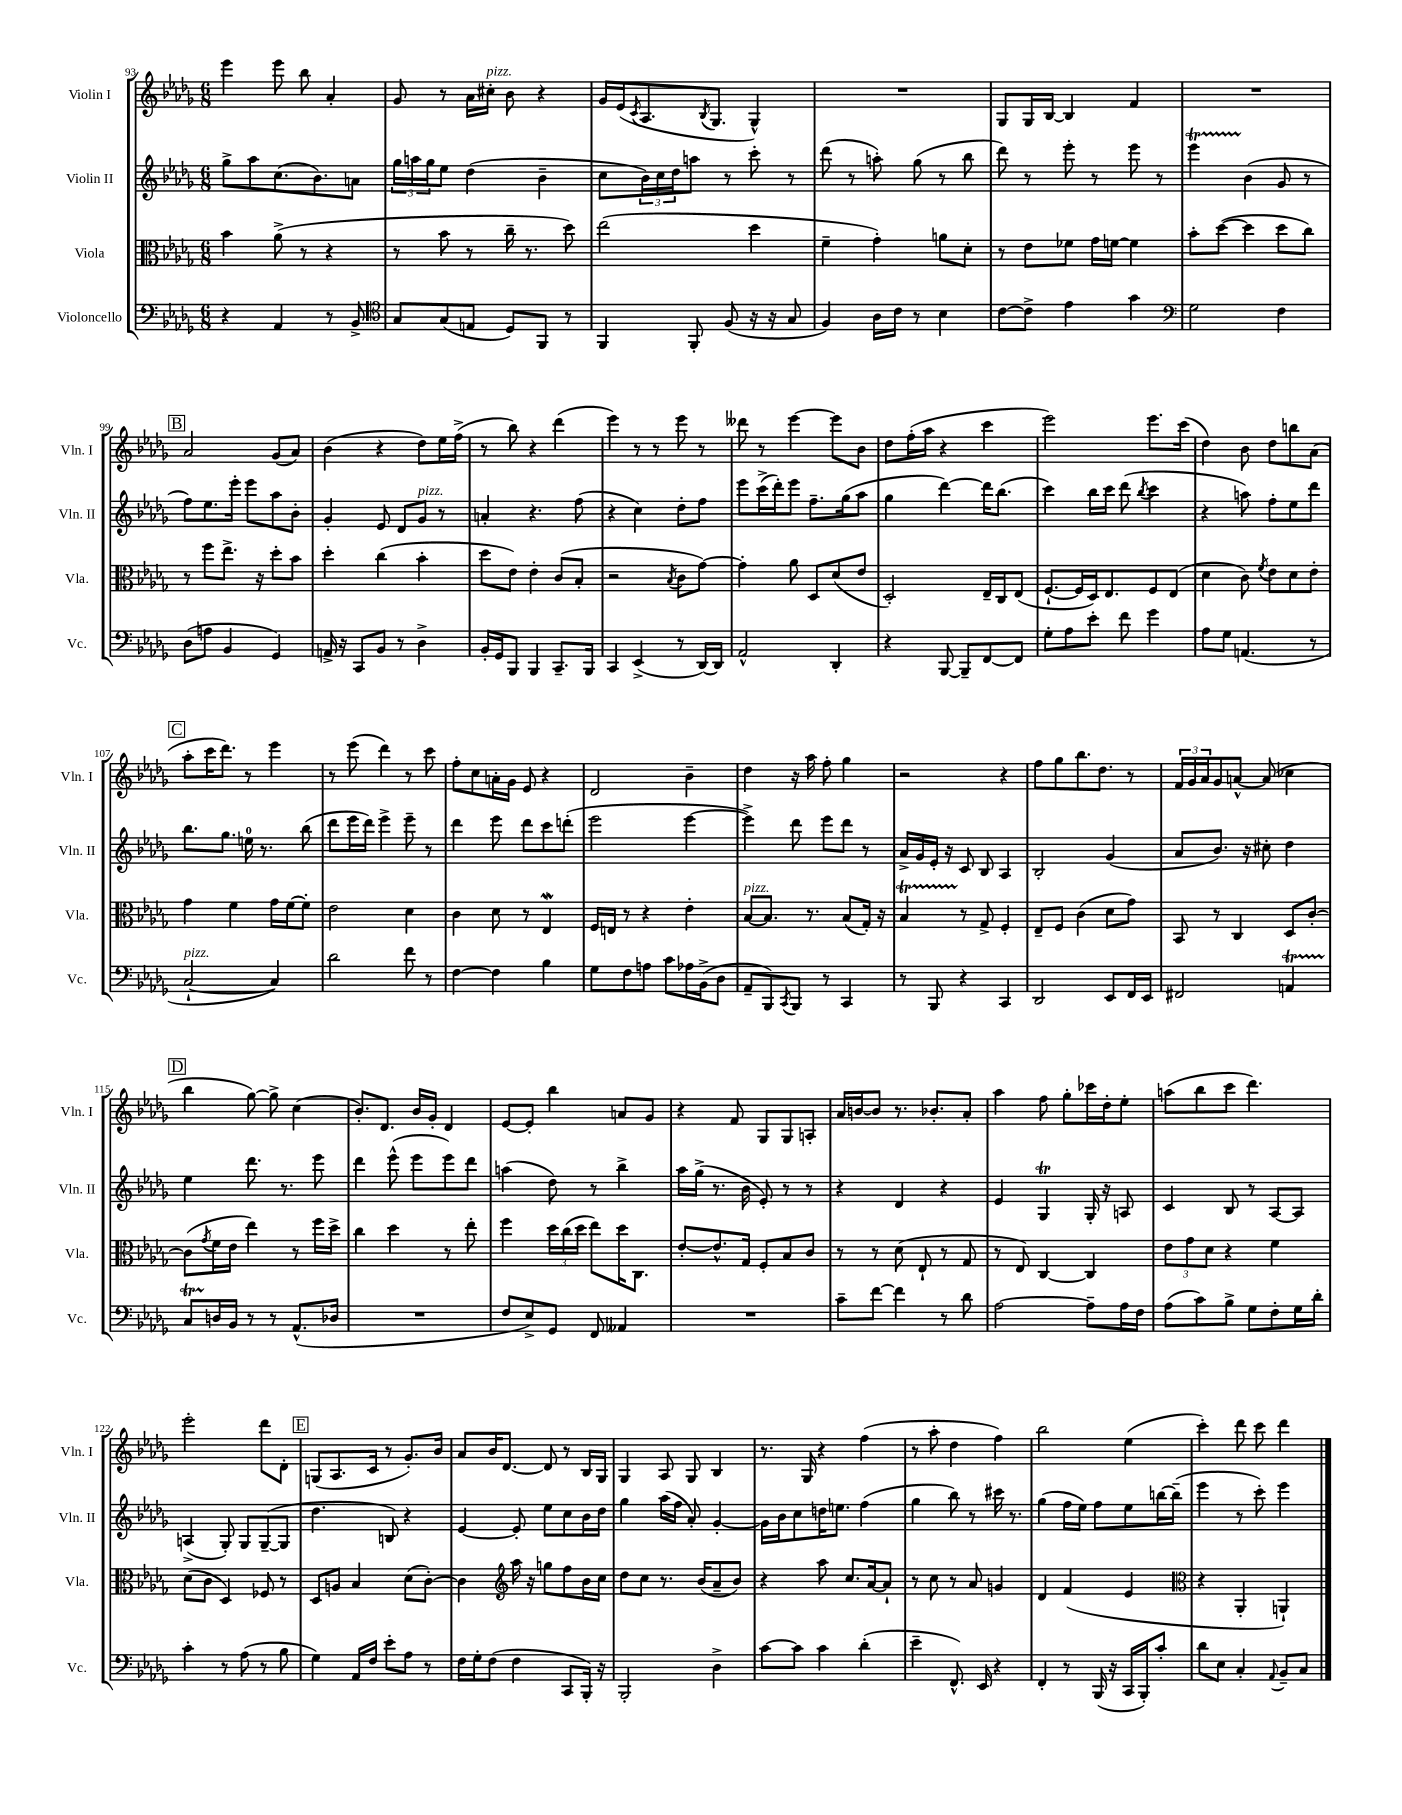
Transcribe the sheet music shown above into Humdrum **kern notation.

**kern	**kern	**kern	**kern
*part4	*part3	*part2	*part1
*staff4	*staff3	*staff2	*staff1
*I"Violoncello	*I"Viola	*I"Violin II	*I"Violin I
*I'Vc.	*I'Vla.	*I'Vln. II	*I'Vln. I
*clefF4	*clefC3	*clefG2	*clefG2
*k[b-e-a-d-g-]	*k[b-e-a-d-g-]	*k[b-e-a-d-g-]	*k[b-e-a-d-g-]
*M6/8	*M6/8	*M6/8	*M6/8
=93	=93	=93	=93
4r	4b-\	8gg-^\L	4eee-\
.	.	8aa-\	.
4AA-/	(8a-^\	(8.cc\	8eee-\
.	8r	.	8bb-\
.	.	8.b-\)	.
8r	4r	.	4a-'/
8BB-^/	.	8an\J	.
=94	=94	=94	=94
*clefC4	*	*	*
8G-/L	8r	24gg-\LL	8g-/
.	.	24aan\	.
.	.	24gg-\J	.
(8G-/	8b-\	8ee-\J	8r
8En/J	8r	(4dd-\	16a-\LL
!	!	!	!LO:TX:a:i:t=pizz.
.	.	.	16cc#X'\JJ
8D-/L)	16cc~\	.	8b-\
.	8.r	.	.
8FF/J	.	4b-~\	4r
8r	8dd-\)	.	.
=95	=95	=95	=95
4FF/	(2ee-\	8cc\L	16g-/LL
.	.	.	(16e-/J
.	.	.	8qc/
.	.	24b-\L)	8.A-/
.	.	24cc\	.
.	.	24dd-\J	.
8FF'/	.	8aan\J	.
.	.	.	8qB-/
.	.	.	8.G-/J
(8F/	.	8r	.
16r	4dd-\	8ccc'\	4G-^^/)
16r	.	.	.
8G-/	.	8r	.
=96	=96	=96	=96
4F/)	4f~\	(8ddd-\	2.r
.	.	8r	.
16A-\LL	4g-'\)	8aan'\)	.
16c\JJ	.	.	.
8r	.	(8gg-\	.
4B-\	8an\L	8r	.
.	8d-'\J	8bb-\	.
=97	=97	=97	=97
[8c\L	8r	8ddd-\)	8G-/L
8c^\J]	8e-\L	8r	16G-/L
.	.	.	[16B-/JJ
4e-\	8f-X\J	8eee-'\	4B-/]
.	16g-\LL	8r	.
.	[16fn\JJ	.	.
4g-\	4f\]	8eee-\	4f/
.	.	8r	.
=98	=98	=98	=98
*clefF4	*	*	*
2G-\	8b-'\L	4eee-T\	2.r
.	([8dd-\J	.	.
.	4dd-\]	(4b-\	.
4F\	8dd-\L	8g-/	.
.	8cc\J)	8r	.
!!LO:LB:g=z
!!LO:REH:place=s1:t=B
=99	=99	=99	=99
(8D-\L	8r	8ff\L)	2a-/
8An\J	8ff\L	8.ee-\	.
4BB-/	8.ee-^\J	.	.
.	.	16eee-'\Jk	.
.	.	8eee-\L	.
.	16r	.	.
4GG-/)	8dd-'\L	8aa-\	(8g-/L
.	8b-\J	8b-'\J	8a-/J)
=100	=100	=100	=100
16AAn^/	4dd-'\	4g-'/	(4b-\
16r	.	.	.
8CC/L	.	.	.
8BB-/J	(4cc\	8e-/	4r
8r	.	8d-/L	.
!	!	!LO:TX:a:i:t=pizz.	!
4D-^\	4b-'\	8g-/J	8dd-\L)
.	.	8r	16ee-\L
.	.	.	(16ff^\JJ
=101	=101	=101	=101
16BB-'/LL	8dd-\L	4an'/	8r
16GG-/J	.	.	.
8BBB-/J	8e-\J)	.	8bb-\)
4BBB-/	4e-'\	4.r	4r
8.CC~/L	(8c/L	.	(4ddd-\
.	8B-'/J	(8ff\	.
16BBB-/Jk	.	.	.
=102	=102	=102	=102
4CC/	2r	4r	4eee-\)
(4EE-^/	.	4cc\)	8r
.	.	.	8r
.	8qB-/	.	.
8r	8c\L	8dd-'\L	8eee-\
[16DD-/LL)	[8g-\J)	8ff\J	8r
16DD-/JJ]	.	.	.
=103	=103	=103	=103
2AA-^^/	4g-'\]	8eee-\L	8ddd--X\
.	.	(16ccc^\L	8r
.	.	16ddd-'\J)	.
.	8a-\	8eee-\J	[4eee-\
.	8D-/L	8.ff~\L	.
4DD-'/	(8d-/	.	8eee-\L]
.	.	(16gg-\k	.
.	8e-/J	8aa-\J	8b-\J
=104	=104	=104	=104
4r	2D-'/)	4gg-\	8dd-\L
.	.	.	(16ff'\L
.	.	.	16aa-\JJ
[8BBB-/	.	[4ddd-\)	4r
8BBB-~/L]	.	.	.
[8FF/	16E-~/LL	16ddd-\KL]	4ccc\
.	16C/J	(8.bb-\J	.
8FF/J]	(8E-/J	.	.
=105	=105	=105	=105
8G-'\L	[8.F`/L	4ccc\)	2eee-\)
8A-\	.	.	.
.	16F/L]	.	.
8e-'\J	16D-/J)	16bb-\LL	.
.	8.E-/	16ccc\JJ	.
8f\	.	(8ddd-\	.
.	.	8qbb-/	.
4g-\	8F/	4ccc\	8.eee-\L
.	(8E-/J	.	.
.	.	.	(16ccc\Jk
=106	=106	=106	=106
8A-\L	4d-\	4r	4dd-\)
8G-\J	.	.	.
(4.AAn/	8c\)	8aan\)	8b-\
.	8qf/	.	.
.	8e-\L	8ff'\L	8dd-\L
.	8d-\	8ee-\	8bbn\
8r	8e-'\J	8ddd-\J	(8a-\J
!!LO:LB:g=z
!!LO:REH:place=s1:t=C
=107	=107	=107	=107
!LO:TX:a:i:t=pizz.	!	!	!
[2C`/	4g-\	8.bb-\L	8aa-'\L
.	.	.	16ccc\K
.	.	8.gg-\J	8.ddd-\J)
.	4f\	.	.
.	.	16een\	8r
.	.	8.r	.
4C/])	16g-\LL	.	4eee-\
.	[16f\J	.	.
.	8f'\J]	(8bb-\	.
=108	=108	=108	=108
2d-\	2e-\	8ddd-\L	8r
.	.	16eee-\L	(8eee-\
.	.	16ddd-\JJ)	.
.	.	4eee-^\	4ddd-\)
8f\	4d-\	8eee-~\	8r
8r	.	8r	8ccc\
=109	=109	=109	=109
[4F\	4c\	4ddd-\	8ff'\L
.	.	.	8cc\
4F\]	8d-\	8eee-\	16an'\L
.	.	.	16g-\JJ
.	8r	8ddd-\L	8e-/
4B-\	4E-W/	8ccc\	4r
.	.	(8dddn'\J	.
=110	=110	=110	=110
8G-\L	16F/LL	2eee-\	2d-/
.	16En/JJ	.	.
8F\	8r	.	.
8An\J	4r	.	.
8c\L	.	.	.
16A-X\L	4e-'\	[4eee-\	4b-~\
(16BB-^\J	.	.	.
8D-\J	.	.	.
=111	=111	=111	=111
!	!LO:TX:a:i:t=pizz.	!	!
8AA-~/L	[8B-/L	4eee-^\])	4dd-\
8BBB-/)	8.B-/J]	.	.
8qCC/	.	.	.
8BBB-/J	.	8ddd-\	16r
.	8.r	.	16aa-\
8r	.	8eee-\L	8ff'\
4CC/	(8B-/L	8ddd-\J	4gg-\
.	16G-'/Jk)	8r	.
.	16r	.	.
=112	=112	=112	=112
8r	4B-T/	16a-^/LL	2r
.	.	16g-/	.
8BBB-/	.	16e-'/JJ	.
.	.	16r	.
4r	8r	8c/	.
.	8G-^/	8B-/	.
4CC/	4F'/	4A-/	4r
=113	=113	=113	=113
2DD-/	8E-~/L	2B-'/	8ff\L
.	8F/J	.	8gg-\
.	(4c\	.	8.bb-\
.	.	.	8.dd-\J
8EE-/L	8d-\L	(4g-/	.
16FF/L	8g-\J)	.	8r
16EE-/JJ	.	.	.
=114	=114	=114	=114
2FF#X/	8BB-/	8a-/L	24f/LL
.	.	.	24g-/
.	.	.	24a-/J
.	8r	8.b-/J)	8g-/
.	4C/	.	[8an^^/J
.	.	16r	.
.	.	8cc#X'\	(8a/]
4AAnt/	8D-/L	4dd-\	4cc-X\
.	[8c'/J	.	.
!!LO:LB:g=z
!!LO:REH:place=s1:t=D
=115	=115	=115	=115
8CTTT/L	(8c\L]	4ee-\	4bb-\
.	8qg-/	.	.
16Dn/L	16f\L	.	.
16BB-/JJ	16e-\JJ	.	.
8r	4ee-\)	8.ddd-\	[8gg-\)
8r	.	.	8gg-^\]
.	.	8.r	.
(8.AA-^^/L	8r	.	(4cc\
.	16ff\LL	8eee-\	.
16D-X/Jk	16dd-^\JJ	.	.
=116	=116	=116	=116
2.r	4cc\	4ddd-\	8.b-'/L)
.	.	.	8.d-/J
.	4dd-\	(8eee-^^\	.
.	.	8eee-\L	16b-/LL
.	.	.	16g-'/JJ
.	8r	8eee-\)	4d-/
.	8ee-'\	8ddd-\J	.
=117	=117	=117	=117
8F/L	4ff\	(4aan\	[8e-/L
8E-^/)	.	.	8e-'/J]
8GG-/J	24dd-\LL	8dd-\)	4bb-\
.	(24cc\	.	.
.	24dd-\JJ	.	.
8FF/	8ee-\L)	8r	.
4AA--X/	16dd-\K	4bb-^\	8an/L
.	8.C\J	.	.
.	.	.	8g-/J
=118	=118	=118	=118
2.r	[8e-'/L	16aa-\LL	4r
.	.	(16gg-^\JJ	.
.	8.e-^^/]	8.r	.
.	.	.	8f/
.	16G-/Jk	16b-\	.
.	8F'/L	8e-'/)	8G-/L
.	8B-/	8r	8G-/
.	8c/J	8r	8An'/J
=119	=119	=119	=119
8c~\L	8r	4r	16a-/LL
.	.	.	[16bn/J
[8f\J	8r	.	8b/J]
4f\]	(8d-\	4d-/	8.r
.	8E-`/	.	.
.	.	.	8.b-X'/L
8r	8r	4r	.
8d-\	8G-/	.	8a-'/J
=120	=120	=120	=120
[2A-\	8r	4e-/	4aa-\
.	8E-/)	.	.
.	[4C/	4G-T/	8ff\
.	.	.	8gg-'\L
8A-~\L]	4C/]	16G-'/	16ccc-X\L
.	.	16r	16dd-'\J
16A-\L	.	8An/	8ee-'\J
16F\JJ	.	.	.
=121	=121	=121	=121
(8A-\L	12e-\L	4c/	(8aan\L
.	12g-\	.	.
8c\)	.	.	8bb-\
.	12d-\J	.	.
8B-^\J	4r	8B-/	8ccc\J
8G-\L	.	8r	4.ddd-\)
8F'\	4f\	[8A-/L	.
16G-\L	.	8A-/J]	.
16d-'\JJ	.	.	.
!!LO:LB:g=z
=122	=122	=122	=122
4c'\	(8d-\L	(4An^/	2eee-'\
.	8c\J	.	.
8r	4D-/)	8G-'/)	.
(8A-\	.	8G-/L	.
8r	8F-X/	([8G-~/	8ddd-\L
8B-\	8r	8G-/J]	8d-'\J
!!LO:REH:place=s1:t=E
=123	=123	=123	=123
4G-\)	8D-/L	4.dd-\	(8Gn/L
.	8An/J	.	8.A-/
16AA-/LL	4B-/	.	.
16F/JJ	.	.	16c/Jk
8e-'\L	.	8Bn/)	8r
8A-\J	(8d-\L	4r	8.g-'/L)
8r	[8c'\J)	.	.
.	.	.	16b-/Jk
=124	=124	=124	=124
16F\LL	4c\]	[4e-/	8a-/L
16G-'\J	.	.	.
(8F\J	.	.	16b-/K
.	.	.	[8.d-/J
*	*clefG2	*	*
4F\	16aa-\	8e-'/]	.
.	16r	.	.
.	8ggn\L	8ee-\L	8d-/]
8CC/L	8ff\	8cc\	8r
16BBB-'/Jk)	16b-\L	16b-\L	16B-/LL
16r	16cc\JJ	16dd-\JJ	16G-/JJ
=125	=125	=125	=125
2BBB-'/	8dd-\L	4gg-\	4G-/
.	8cc\J	.	.
.	8.r	(16aa-\LL	8A-/
.	.	16ff\JJ	.
.	.	8a-'/)	8G-/
.	(16b-/KL	.	.
4D-^\	8a-~/	[4g-'/	4B-/
.	8b-/J)	.	.
=126	=126	=126	=126
[8c\L	4r	16g-\LL]	8.r
.	.	16b-\J	.
8c\J]	.	8cc\	.
.	.	.	16G-/
4c\	8aa-\	16ddn\K	4r
.	.	8.een\J	.
.	8.cc/L	.	.
(4d-'\	.	(4ff\	(4ff\
.	[16a-/k	.	.
.	8a-`/J]	.	.
=127	=127	=127	=127
4e-~\	8r	4gg-\	8r
.	8cc\	.	8aa-'\
8.FF^^/)	8r	8bb-\)	4dd-\
.	8a-/	8r	.
16EE-/	.	.	.
4r	4gn/	16ccc#X\	4ff\)
.	.	8.r	.
=128	=128	=128	=128
4FF'/	4d-/	(4gg-\	2bb-\
8r	(4f/	16ff\LL	.
.	.	16ee-\JJ)	.
(16BBB-/	.	8ff\L	.
16r	.	.	.
16CC/LL	4e-/	8ee-\	(4ee-\
16BBB-'/J)	.	.	.
8c'/J	.	[16bbn\L	.
.	.	(16bb~\JJ]	.
=129	=129	=129	=129
*	*clefC3	*	*
8d-\L	4r	4eee-\	4ccc'\)
8E-\J	.	.	.
4C'/	4AA-'/	8r	8ddd-\
.	.	8ccc'\)	8ccc\
8qqAA-/	.	.	.
8BB-~/L	4AAn`/)	4eee-\	4ddd-\
8C/J	.	.	.
==	==	==	==
*-	*-	*-	*-
